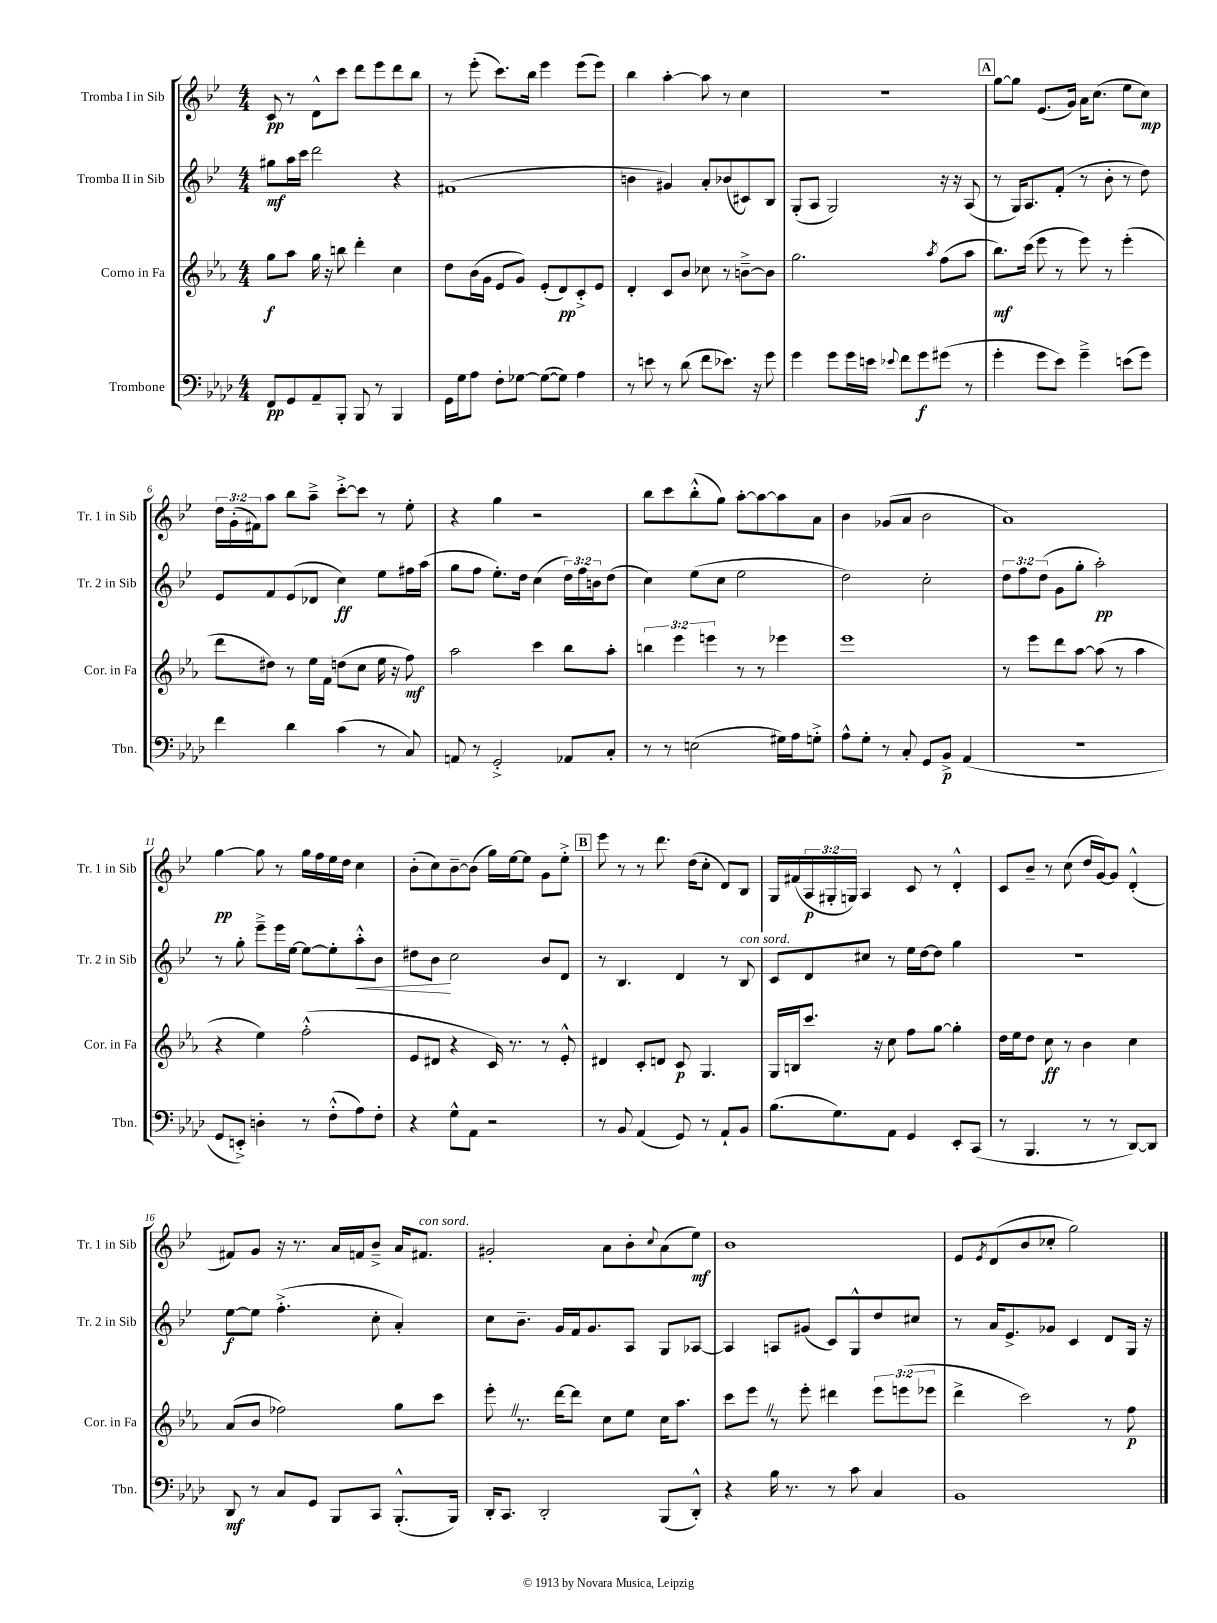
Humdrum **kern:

**kern	**kern	**kern	**kern
*staff4	*staff3	*staff2	*staff1
*clefF4	*clefG2	*clefG2	*clefG2
*k[b-e-a-d-]	*k[b-e-a-]	*k[b-e-]	*k[b-e-]
*M4/4	*M4/4	*M4/4	*M4/4
8FF	8gg	8gg#	8c
8GG	8aa-	16aa	8r
.	.	16ccc	.
8AA-~	16gg	2ddd	8d^^
.	16r	.	.
8BBB-'	8bb	.	8ccc
8BBB-	4ddd'	.	8ddd
8r	.	.	8eee-
4BBB-	4cc	4r	8ddd
.	.	.	8bb-
=	=	=	=
16GG	8dd	(1f#	8r
16G	.	.	.
8A-	(16b-	.	(8eee-'
.	16g	.	.
8F'	8e-	.	8.ccc)
[8G-	8g)	.	.
.	.	.	16bb-
(8G-_	(8e-'	.	4eee-
8G-])	8d)	.	.
4A-	8c'^	.	(8eee-
.	8e-	.	8eee-)
=	=	=	=
8r	4d'	4b	4bb-
8e	.	.	.
8r	8c	4g#)	[4aa'
(8d-	8b-	.	.
8f	8cc-	8a'	8aa]
8.e-)	8r	(8b-	8r
.	[8b~^	8c#)	4cc
16r	.	.	.
8g	8b]	8B-	.
=	=	=	=
4g	2.gg	(8G'	1r
.	.	8A	.
8g	.	2G)	.
16g	.	.	.
16e	.	.	.
8qqe-	.	.	.
8f	.	.	.
8g	.	.	.
.	8qaa-	.	.
(8g#	(8ff	16r	.
.	.	16r	.
8r	8aa-	(8A	.
=	=	=	=
4g'	8.bb-)	8r	[8gg
.	.	16G)	8gg]
.	(16ccc	8.A	.
8g	8eee-	.	(8.e-
8e-)	8r	(8f'	.
.	.	.	16g)
4g~^	8eee-)	8r	16a
.	.	.	(8.cc
.	8r	8b-'	.
(8e	(4eee-'	8r	8ee-
8g)	.	8dd)	8cc)
=	=	=	=
4f	8ddd	8e-	24dd
.	.	.	(24g'
.	.	.	24f#)
.	8dd#)	8f	8aa
4d-	8r	(8e-	8bb-
.	16ee-	8d-	8aa~^
.	16f	.	.
(4c	(8dd	4cc)	[8ccc'^
.	8cc	.	8ccc]
8r	16ee-	8ee-	8r
.	16r	.	.
8C)	8ff)	16ff#	8ee-'
.	.	(16aa	.
=	=	=	=
8AA	2aa-	8gg	4r
8r	.	8ff	.
2GG'^	.	8.ee-')	4gg
.	.	16dd	.
.	4ccc	(4cc	2r
8AA-	8bb-	24dd)	.
.	.	24ff	.
.	.	24b	.
8C'	8aa-'	(8dd	.
=	=	=	=
8r	6bb	4cc)	8bb-
8r	.	.	8ccc
.	6eee-	.	.
(2E	.	(8ee-	(8bb-'^^
.	6eee	.	.
.	.	8cc	8gg)
.	8r	2ee-	[8aa'
.	8r	.	8aa_
16G#)	4eee-	.	8aa]
16A-	.	.	.
8G'^	.	.	8a
=	=	=	=
8A-^^	1eee-	2dd)	4b-
8G'	.	.	.
8r	.	.	(8g-
8C'	.	.	8a
8GG	.	2cc'	2b-
8BB-^	.	.	.
(4AA-	.	.	.
=	=	=	=
1r	8r	12dd	1a)
.	.	12ff	.
.	8eee-	.	.
.	.	(12dd	.
.	8ddd	8g	.
.	[8aa-	8gg'	.
.	(8aa-]	2aa')	.
.	8r	.	.
.	4aa-	.	.
=	=	=	=
8GG	4r	8r	[4gg
8EE'^)	.	8gg'	.
4D'	4ee-)	8eee-~^	8gg]
.	.	16eee-	8r
.	.	[16ee-	.
8r	(2ff'^^	8ee-_	16gg
.	.	.	16ff
(8F'^^	.	8ee-']	16ee-
.	.	.	16dd
8A-)	.	8aa'^^	4cc
8F'	.	8b-	.
=	=	=	=
4r	8e-	8dd#	(8b-'
.	8d#	8b-	8cc)
8G^^	4r	2cc	[8b-~
8AA-	.	.	(8b-]
2r	16c)	.	16gg)
.	8.r	.	[16ee-
.	.	.	8ee-]
.	8r	8b-	8g
.	8e-'^^	8d	8ee-'^
=	=	=	=
8r	4d#	8r	8eee-
8BB-	.	4.B-	8r
(4AA-	8c'	.	8r
.	8d	.	8.ddd
8GG)	8c	4d	.
.	.	.	(16dd
8r	4.G	.	8cc'
8AA-`	.	8r	8d)
8BB-	.	8B-	8B-
=	=	=	=
(8.B-	16G	8c	16G
.	16B	.	(16f#
.	8.ccc	8d	24A
.	.	.	24G#'
8.G)	.	.	.
.	.	.	24G)
.	.	8cc#	4A
.	16r	.	.
8AA-	8cc	8r	.
4GG	8ff	16ee-	8c
.	.	[16dd	.
.	[8gg	8dd]	8r
8EE-'	4gg']	4gg	4d'^^
(8CC	.	.	.
=	=	=	=
8r	16dd	1r	8c
.	16ee-	.	.
4.BBB-	8dd	.	8b-~
.	8cc	.	8r
.	8r	.	(8cc
8r	4b-	.	16dd
.	.	.	[16g)
8r	.	.	8g]
[8DD-)	4cc	.	(4d'^^
8DD-]	.	.	.
=	=	=	=
8DD-	(8a-	[8ee-	8f#)
8r	8b-	8ee-]	8g
8C	2ff-)	(4.ff'^	16r
.	.	.	8.r
8GG	.	.	.
8BBB-	.	.	16a
.	.	.	16f
8CC	.	8cc'	8b-~^
(8.BBB-'^^	8gg	4a')	16a
.	.	.	8.f#
.	8ccc	.	.
16BBB-)	.	.	.
=	=	=	=
16DD-'	8eee-'	8cc	2g#'
8.CC	.	.	.
.	8.r	8.b-~	.
2DD-'	.	.	.
.	[16ddd	16g	.
.	8ddd]	16f	.
.	.	8.g	.
.	8cc	.	8a
.	8ee-	8A	8b-'
.	.	.	8qqcc
(8BBB-	16cc	8G	(8a
.	8.aa-	.	.
8DD-'^^)	.	[8A-	8ee-)
=	=	=	=
4r	8ccc	4A-]	1b-
.	8eee-	.	.
16B-	8r	8A	.
8.r	.	.	.
.	8eee-'	(8g#	.
8r	4ddd#	8c)	.
8c	.	8G^^	.
4C	12eee-	8dd	.
.	(12eee	.	.
.	.	8cc#	.
.	12eee-	.	.
=	=	=	=
1BB-	4ddd^	8r	8e-
.	.	.	8qe-
.	.	16a	(8d
.	.	8.e-^	.
.	2ccc)	.	8b-
.	.	8g-	8cc-'
.	.	4c	2gg)
.	8r	8d	.
.	8ff	16G	.
.	.	16r	.
==	==	==	==
*-	*-	*-	*-
